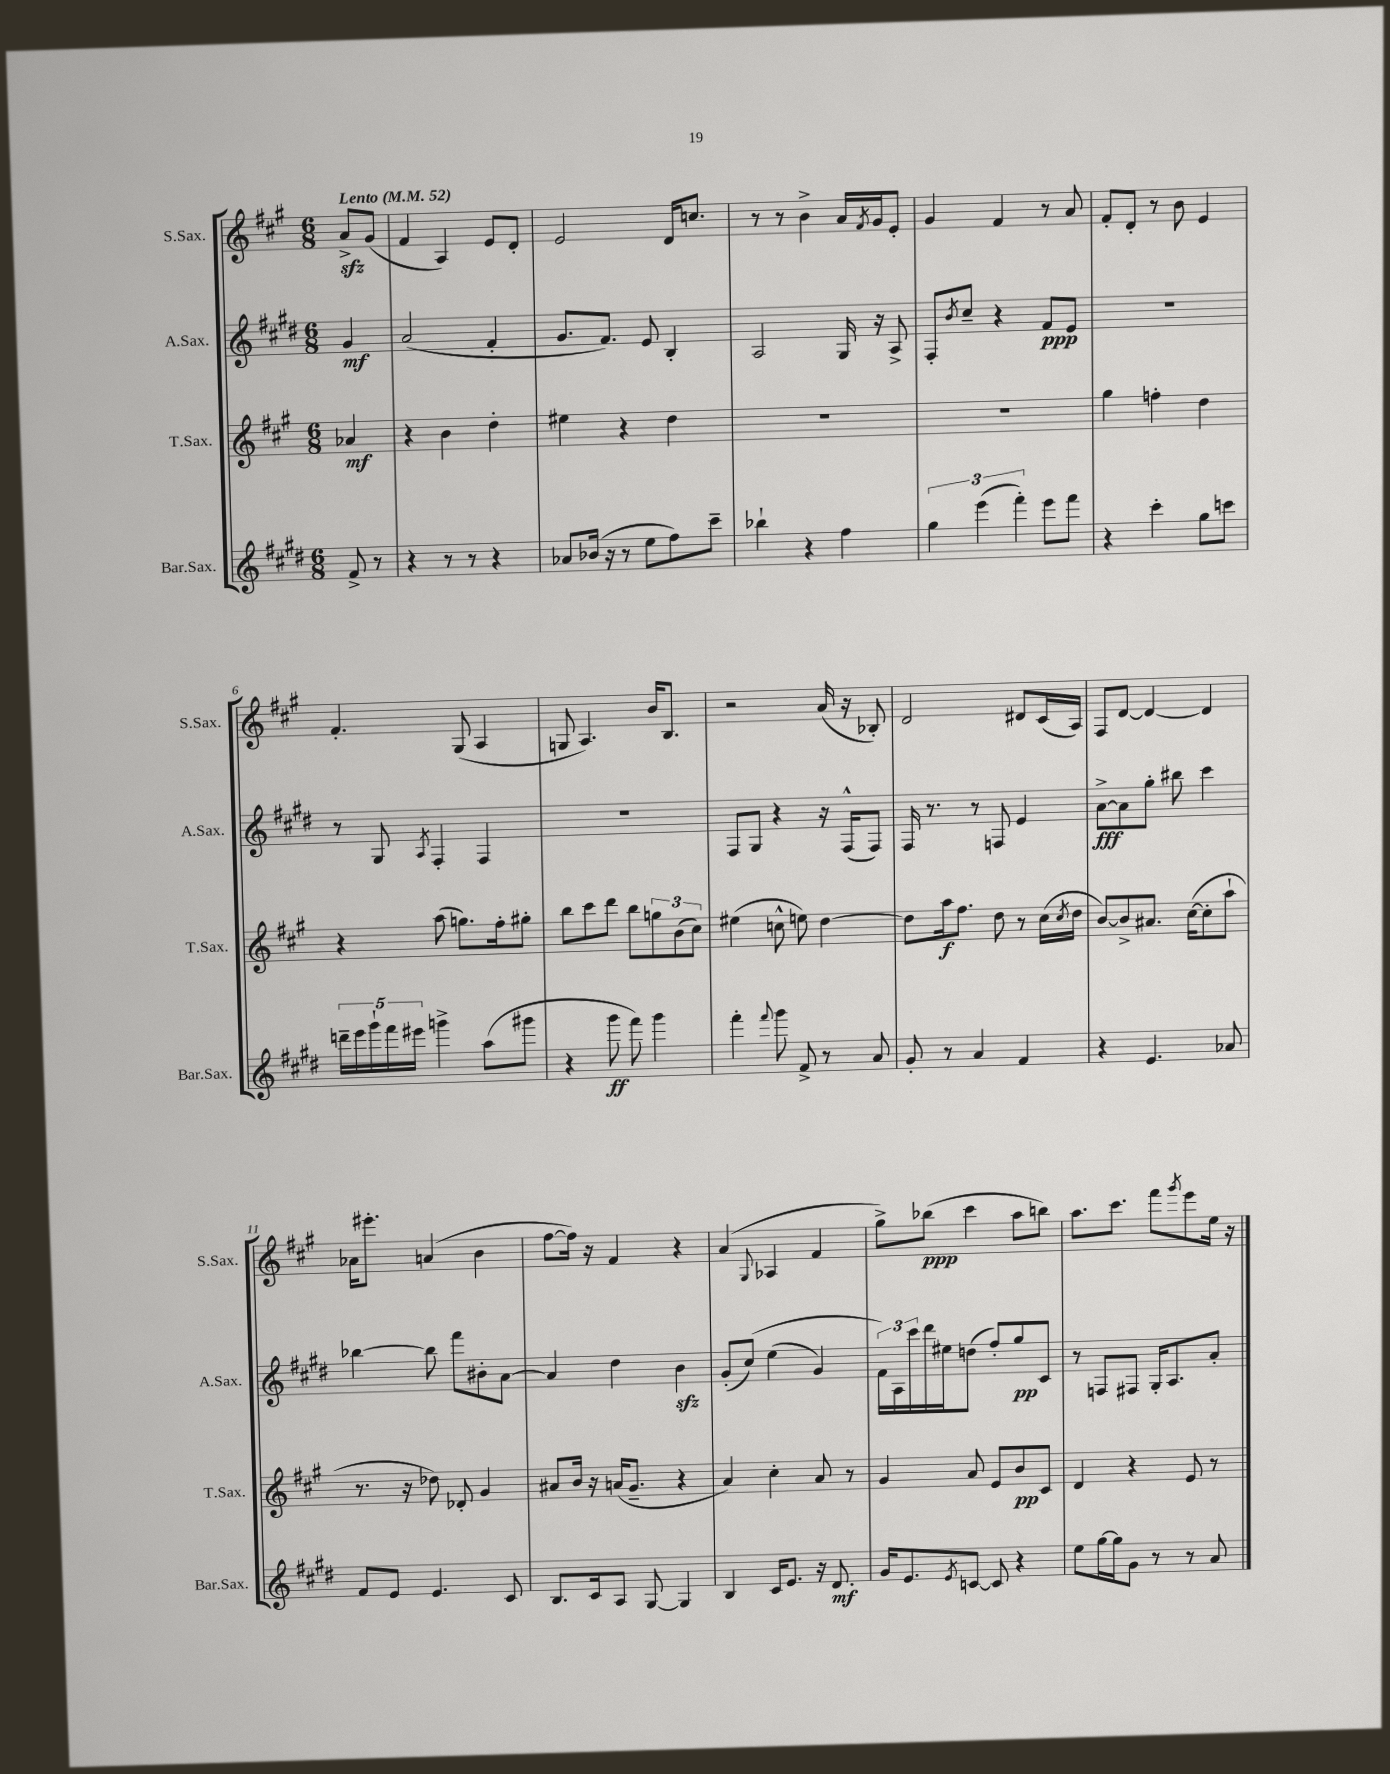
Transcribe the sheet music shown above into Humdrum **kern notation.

**kern	**dynam	**kern	**dynam	**kern	**dynam	**kern	**dynam
*part4	*part4	*part3	*part3	*part2	*part2	*part1	*part1
*staff4	*staff4	*staff3	*staff3	*staff2	*staff2	*staff1	*staff1
*I"Bar.Sax.	*	*I"T.Sax.	*	*I"A.Sax.	*	*I"S.Sax.	*
*I'Bar.Sax.	*	*I'T.Sax.	*	*I'A.Sax.	*	*I'S.Sax.	*
*clefG2	*	*clefG2	*	*clefG2	*	*clefG2	*
*k[f#c#g#d#]	*	*k[f#c#g#]	*	*k[f#c#g#d#]	*	*k[f#c#g#]	*
*M6/8	*	*M6/8	*	*M6/8	*	*M6/8	*
*MM52	*	*MM52	*	*MM52	*	*MM52	*
=	=	=	=	=	=	=	=
!	!	!	!	!	!	!LO:TX:a:B:t=Lento	!
8f#^/	.	4a-X/	mf	4g#/	mf	8azz^/L	.
8r	.	.	.	.	.	(8g#/J	.
=1	=1	=1	=1	=1	=1	=1	=1
4r	.	4r	.	(2a/	.	4f#/	.
8r	.	4b\	.	.	.	4A/)	.
8r	.	.	.	.	.	.	.
4r	.	4dd'\	.	4f#'/	.	8e/L	.
.	.	.	.	.	.	8d'/J	.
=2	=2	=2	=2	=2	=2	=2	=2
8a-X/L	.	4ee#X\	.	8.g#/L	.	2e/	.
(16b-X/Jk	.	.	.	.	.	.	.
16r	.	.	.	8.f#/J)	.	.	.
8r	.	4r	.	.	.	.	.
8ee\L	.	.	.	8e/	.	.	.
8ff#\)	.	4dd\	.	4B'/	.	16d/KL	.
.	.	.	.	.	.	8.ccn/J	.
8ccc#~\J	.	.	.	.	.	.	.
=3	=3	=3	=3	=3	=3	=3	=3
4bb-X`\	.	2.r	.	2A/	.	8r	.
.	.	.	.	.	.	8r	.
4r	.	.	.	.	.	4b^\	.
4ff#\	.	.	.	16G#/	.	16a/LL	.
.	.	.	.	.	.	8qf#/	.
.	.	.	.	16r	.	16g#/J	.
.	.	.	.	8A^/	.	8e'/J	.
=4	=4	=4	=4	=4	=4	=4	=4
6gg#\	.	2.r	.	8F#'/L	.	4g#/	.
.	.	.	.	8qb/	.	.	.
.	.	.	.	8cc#~/J	.	.	.
(6eee\	.	.	.	.	.	.	.
.	.	.	.	4r	.	4f#/	.
6fff#'\)	.	.	.	.	.	.	.
8eee\L	.	.	.	8f#/L	ppp	8r	.
8fff#\J	.	.	.	8e/J	.	8a/	.
=5	=5	=5	=5	=5	=5	=5	=5
4r	.	4gg#\	.	2.r	.	8f#'/L	.
.	.	.	.	.	.	8d'/J	.
4ccc#'\	.	4ffn'\	.	.	.	8r	.
.	.	.	.	.	.	8b\	.
8gg#\L	.	4dd\	.	.	.	4e/	.
8cccn\J	.	.	.	.	.	.	.
!!LO:LB:g=z
=6	=6	=6	=6	=6	=6	=6	=6
20dddn~\LL	.	4r	.	8r	.	4.f#'/	.
20eee\	.	.	.	.	.	.	.
20ggg#`\	.	.	.	.	.	.	.
.	.	.	.	8G#/	.	.	.
20fff#\	.	.	.	.	.	.	.
20eee#X\JJ	.	.	.	.	.	.	.
.	.	.	.	8qA/	.	.	.
4gggn^\	.	(8aa\	.	4F#'/	.	.	.
.	.	8.ggn\L)	.	.	.	(8G#/	.
(8aa\L	.	.	.	4F#/	.	4A/	.
.	.	16ff#'\k	.	.	.	.	.
8ggg#X\J	.	8gg#X'\J	.	.	.	.	.
=7	=7	=7	=7	=7	=7	=7	=7
4r	.	8bb\L	.	2.r	.	8Gn/	.
.	.	8ccc#\	.	.	.	4.A/)	.
8ggg#\	ff	8ddd\J	.	.	.	.	.
8fff#\)	.	8bb\L	.	.	.	.	.
4ggg#\	.	12ggn\	.	.	.	16b/KL	.
.	.	.	.	.	.	8.B/J	.
.	.	(12b\	.	.	.	.	.
.	.	12cc#\J)	.	.	.	.	.
=8	=8	=8	=8	=8	=8	=8	=8
4fff#'\	.	(4ee#X\	.	8F#/L	.	2r	.
.	.	.	.	8G#/J	.	.	.
8qqfff#/	.	.	.	.	.	.	.
8ggg#\	.	8ccn^^\	.	4r	.	.	.
8f#^/	.	8een\)	.	.	.	.	.
8r	.	[4dd\	.	16r	.	(16a/	.
.	.	.	.	(16F#^^/KL	.	16r	.
8a/	.	.	.	8F#/J)	.	8B-X'/)	.
=9	=9	=9	=9	=9	=9	=9	=9
8g#'/	.	8dd\L]	.	16F#/	.	2d/	.
.	.	.	.	8.r	.	.	.
8r	.	16aa\k	f	.	.	.	.
.	.	8.ff#\J	.	.	.	.	.
4a/	.	.	.	8r	.	.	.
.	.	8dd\	.	8Fn/	.	.	.
4f#/	.	8r	.	4e/	.	8d#X/L	.
.	.	(16cc#\LL	.	.	.	(16c#/L	.
.	.	8qcc#/	.	.	.	.	.
.	.	16dd\JJ	.	.	.	16A/JJ)	.
=10	=10	=10	=10	=10	=10	=10	=10
4r	.	[8b/L)	.	[8a^\L	fff	8F#/L	.
.	.	8b^/]	.	8a\]	.	[8d/J	.
4.e/	.	8.a#X/J	.	8gg#'\J	.	4d/_	.
.	.	.	.	8bb#X\	.	.	.
.	.	([16cc#\KL	.	.	.	.	.
.	.	8cc#'\]	.	4ccc#\	.	4d/]	.
8a-X/	.	8aa`\J	.	.	.	.	.
!!LO:LB:g=z
=11	=11	=11	=11	=11	=11	=11	=11
8f#/L	.	8.r	.	[4bb-X\	.	16a-X\KL	.
.	.	.	.	.	.	8.eee#X'\J	.
8e/J	.	.	.	.	.	.	.
.	.	16r	.	.	.	.	.
4.e/	.	8dd-X\)	.	8bb-\]	.	(4an/	.
.	.	8d-X'/	.	8fff#\L	.	.	.
.	.	4g#/	.	8b#X'\	.	4b\	.
8c#/	.	.	.	[8a\J	.	.	.
=12	=12	=12	=12	=12	=12	=12	=12
8.B/L	.	8a#X/L	.	4a/]	.	[8ff#\L	.
.	.	16b/Jk	.	.	.	16ff#\Jk])	.
16c#/k	.	16r	.	.	.	16r	.
8A/J	.	(16an/KL	.	4dd#\	.	4f#/	.
.	.	8.g#~/J	.	.	.	.	.
[8G#/	.	.	.	.	.	.	.
4G#/]	.	4r	.	4bzz\	.	4r	.
=13	=13	=13	=13	=13	=13	=13	=13
4B/	.	4a/)	.	(8g#'/L	.	(4a/	.
.	.	.	.	(8cc#/J)	.	.	.
.	.	.	.	.	.	8qqG#/	.
16c#/KL	.	4cc#'\	.	(4ee\	.	4A-X/	.
8.e/J	.	.	.	.	.	.	.
16r	.	8a/	.	4g#/)	.	4f#/	.
8.d#/	mf	.	.	.	.	.	.
.	.	8r	.	.	.	.	.
=14	=14	=14	=14	=14	=14	=14	=14
16g#/KL	.	4g#/	.	24f#\LL)	.	8gg#^\L)	.
.	.	.	.	24A\	.	.	.
8.e/	.	.	.	.	.	.	.
.	.	.	.	24ccc#\	.	.	.
.	.	.	.	16ddd#\	.	(8bb-X\J	ppp
.	.	.	.	16ee#X\J	.	.	.
8qe/	.	.	.	.	.	.	.
[8cn/J	.	8a/	.	(8ddn\J	.	4ccc#\	.
8c/]	.	8e/L	.	8ff#'/L)	.	.	.
4r	.	8b/	pp	8gg#/	pp	8aa\L	.
.	.	8c#/J	.	8c#/J	.	8bbn\J)	.
=15	=15	=15	=15	=15	=15	=15	=15
8ee\L	.	4d/	.	8r	.	8.aa\L	.
[16gg#\L	.	.	.	8Fn/L	.	.	.
16gg#\J]	.	.	.	.	.	8.ccc#\J	.
8g#\J	.	4r	.	8F#X/J	.	.	.
8r	.	.	.	16G#'/KL	.	8fff#\L	.
.	.	.	.	8.A/	.	.	.
.	.	.	.	.	.	8qggg#/	.
8r	.	8e/	.	.	.	8eee\	.
8a/	.	8r	.	8a'/J	.	16ee\Jk	.
.	.	.	.	.	.	16r	.
==	==	==	==	==	==	==	==
*-	*-	*-	*-	*-	*-	*-	*-
